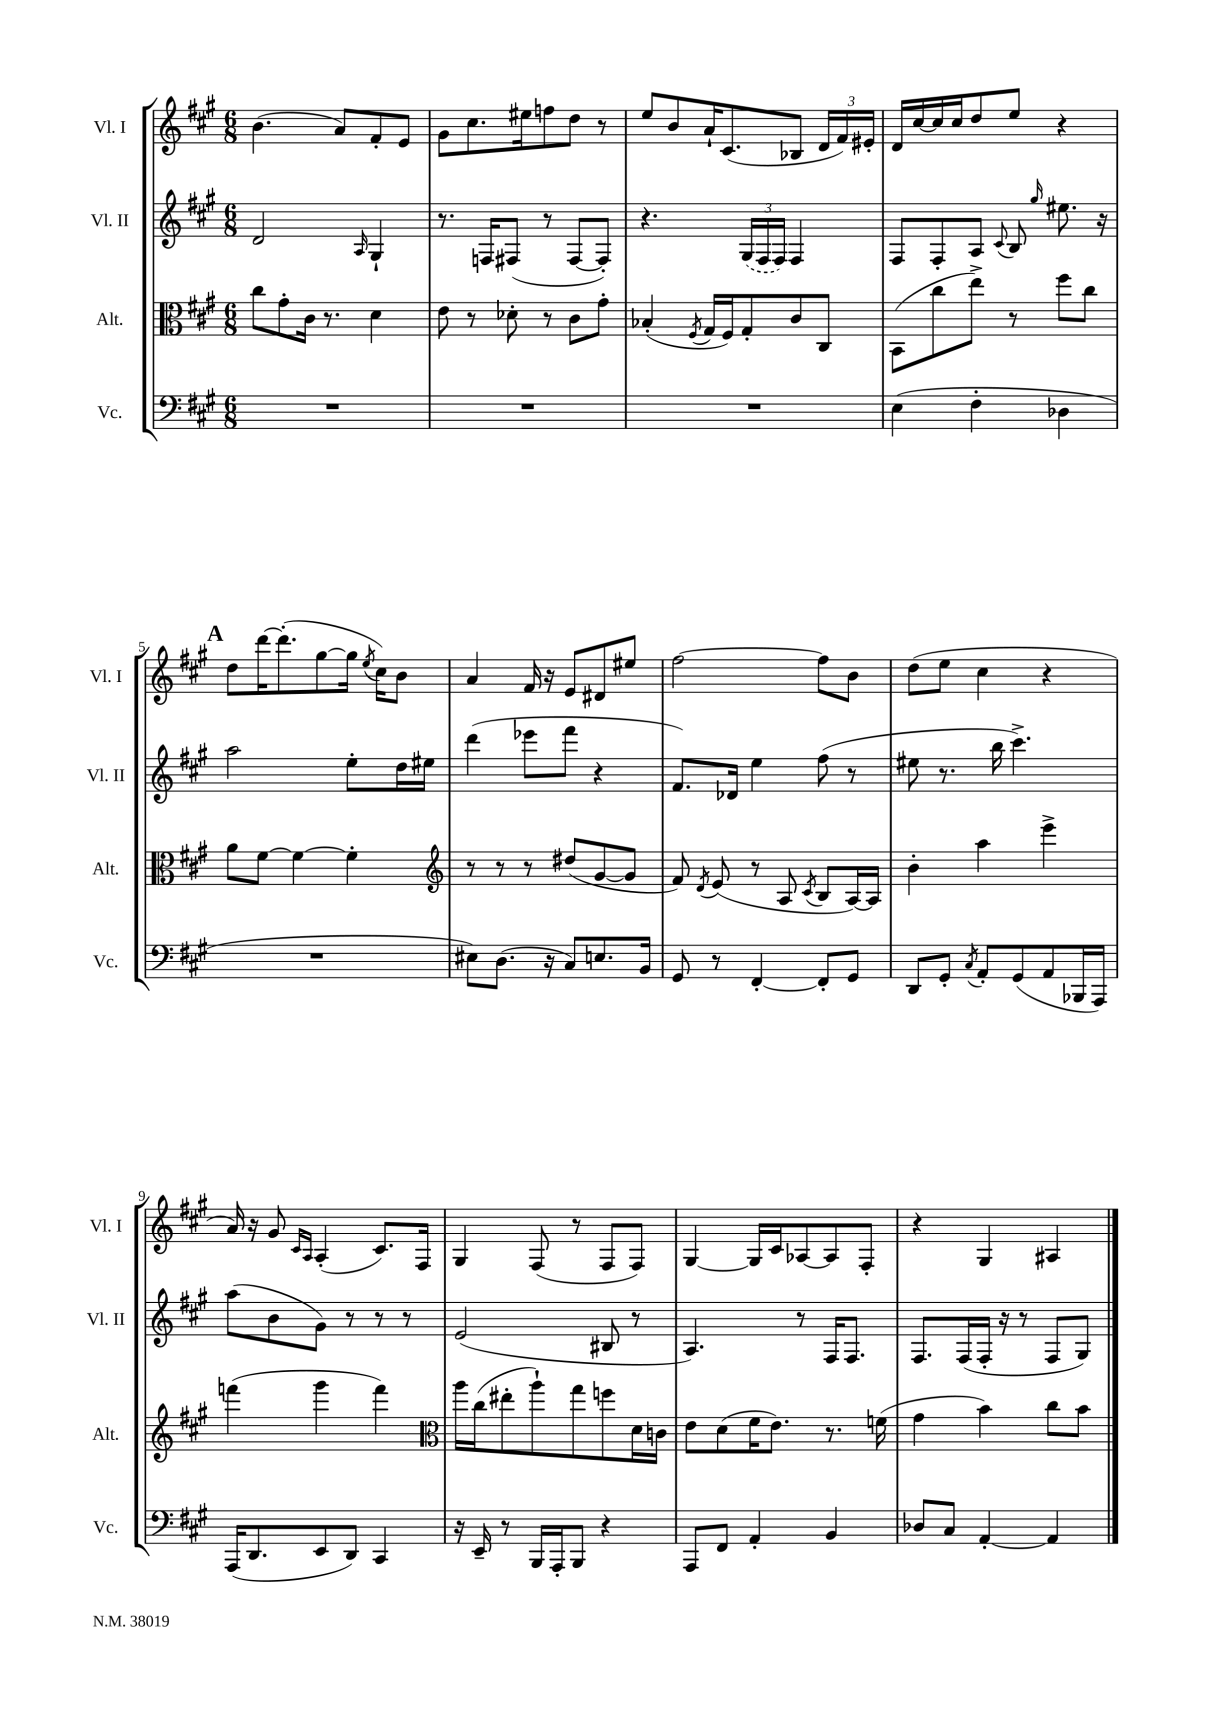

**kern	**kern	**kern	**kern
*staff4	*staff3	*staff2	*staff1
*clefF4	*clefC3	*clefG2	*clefG2
*k[f#c#g#]	*k[f#c#g#]	*k[f#c#g#]	*k[f#c#g#]
*M6/8	*M6/8	*M6/8	*M6/8
2.r	8cc#\L	2d/	(4.b\
.	8g#'\	.	.
.	16c#\Jk	.	.
.	8.r	.	.
.	.	.	8a/L)
.	.	16qqA/	.
.	4d\	4G#`/	8f#'/
.	.	.	8e/J
=	=	=	=
2.r	8e\	8.r	8g#\L
.	8r	.	8.cc#\
.	.	16F/LK	.
.	8d-'\	(8F#/J	.
.	.	.	16ee#\k
.	8r	8r	8ff\
.	8c#\L	[8F#/L	8dd\J
.	8g#'\J	8F#'/]J)	8r
=	=	=	=
2.r	(4B-'/	4.r	8ee/L
.	.	.	8b/
.	8qF#/	.	.
.	16G#/LL	.	16a`/K
.	16F#/J)	.	(8.c#/
.	8G#'/	(24G#/LL	.
.	.	24F#/	.
.	.	24F#/JJ)	.
.	8c#/	4F#/	8B-/J
.	8C#/J	.	24d/LL
.	.	.	24f#/)
.	.	.	24e#'/JJ
=	=	=	=
(4E\	(8BB\L	8F#/L	16d/LL
.	.	.	[16cc#/
.	8cc#\	8F#'/	16cc#/]
.	.	.	16cc#/J
4F#'\	8ee^\J)	8A/J	8dd/
.	.	8qqc#/	.
.	8r	8B/	8ee/J
.	.	16qqgg#/	.
4D-\	8ff#\L	8.ee#\	4r
.	8cc#\J	.	.
.	.	16r	.
=	=	=	=
2.r	8a\L	2aa\	8dd\L
.	[8f#\J	.	[16ddd\K
.	.	.	(8.ddd'\]
.	4f#\_	.	.
.	.	.	[8gg#\
.	4f#'\]	8ee'\L	16gg#\]Jk
.	.	.	8qee/
.	.	.	16cc#\LK)
.	.	16dd\L	8b\J
.	.	16ee#\JJ	.
=	=	=	=
*	*clefG2	*	*
8E#\L)	8r	(4ddd\	4a/
(8.D\J	8r	.	.
.	8r	8eee-\L	16f#/
16r	.	.	16r
8C#/L)	(8dd#/L	8fff#\J	8e/L
8.E/	[8g#/	4r	8d#/
.	8g#/]J	.	8ee#/J
16BB/Jk	.	.	.
=	=	=	=
8GG#/	8f#/)	8.f#/L)	[2ff#\
.	8qd/	.	.
8r	(8e/	.	.
.	.	16d-/Jk	.
[4FF#'/	8r	4ee\	.
.	8A/	.	.
.	8qc#/	.	.
8FF#'/]L	8B/L	(8ff#\	8ff#\]L
8GG#/J	[16A/L)	8r	8b\J
.	16A/]JJ	.	.
=	=	=	=
8DD/L	4b'\	8ee#\	(8dd\L
8GG#'/J	.	8.r	8ee\J
8qC#/	.	.	.
8AA'/L	4aa\	.	4cc#\
.	.	16bb\	.
(8GG#/	.	4.ccc#^\)	.
8AA/	4eee^\	.	4r
16BBB-/L	.	.	.
16AAA/JJ)	.	.	.
=	=	=	=
(16AAA/LK	(4fff\	(8aa\L	16a/)
8.DD/	.	.	16r
.	.	8b\	8g#/
.	.	.	16qqc#/LL
.	.	.	16qqA/JJ
8EE/	4ggg#\	8g#\J)	(4A'/
8DD/J)	.	8r	.
4CC#/	4fff\)	8r	8.c#/L)
.	.	8r	.
.	.	.	16F#/Jk
=	=	=	=
*	*clefC3	*	*
16r	16aa\LL	(2e/	4G#/
16EE~/	(16cc#\J	.	.
8r	8ee#'\	.	.
16BBB/LL	8aa`\)	.	(8F#/
16AAA'/J	.	.	.
8BBB/J	8gg#\	.	8r
4r	8ff\	8B#/	8F#/L
.	16d\L	8r	8F#/J)
.	16c\JJ	.	.
=	=	=	=
8AAA/L	8e\L	4.A/)	[4G#/
8FF#/J	(8d\	.	.
4AA'/	16f#\K	.	16G#/]LL
.	8.e\J)	.	16c#/J
.	.	8r	[8A-/
4BB/	8.r	16F#/LK	8A-/]
.	.	8.F#/J	.
.	.	.	8F#'/J
.	(16f\	.	.
=	=	=	=
8D-/L	4g#\	8.F#/L	4r
8C#/J	.	.	.
.	.	(16F#/L	.
[4AA'/	4b\)	16F#'/JJ	4G#/
.	.	16r	.
.	.	8r	.
4AA/]	8cc#\L	8F#/L	4A#/
.	8b\J	8G#/J)	.
==	==	==	==
*-	*-	*-	*-
